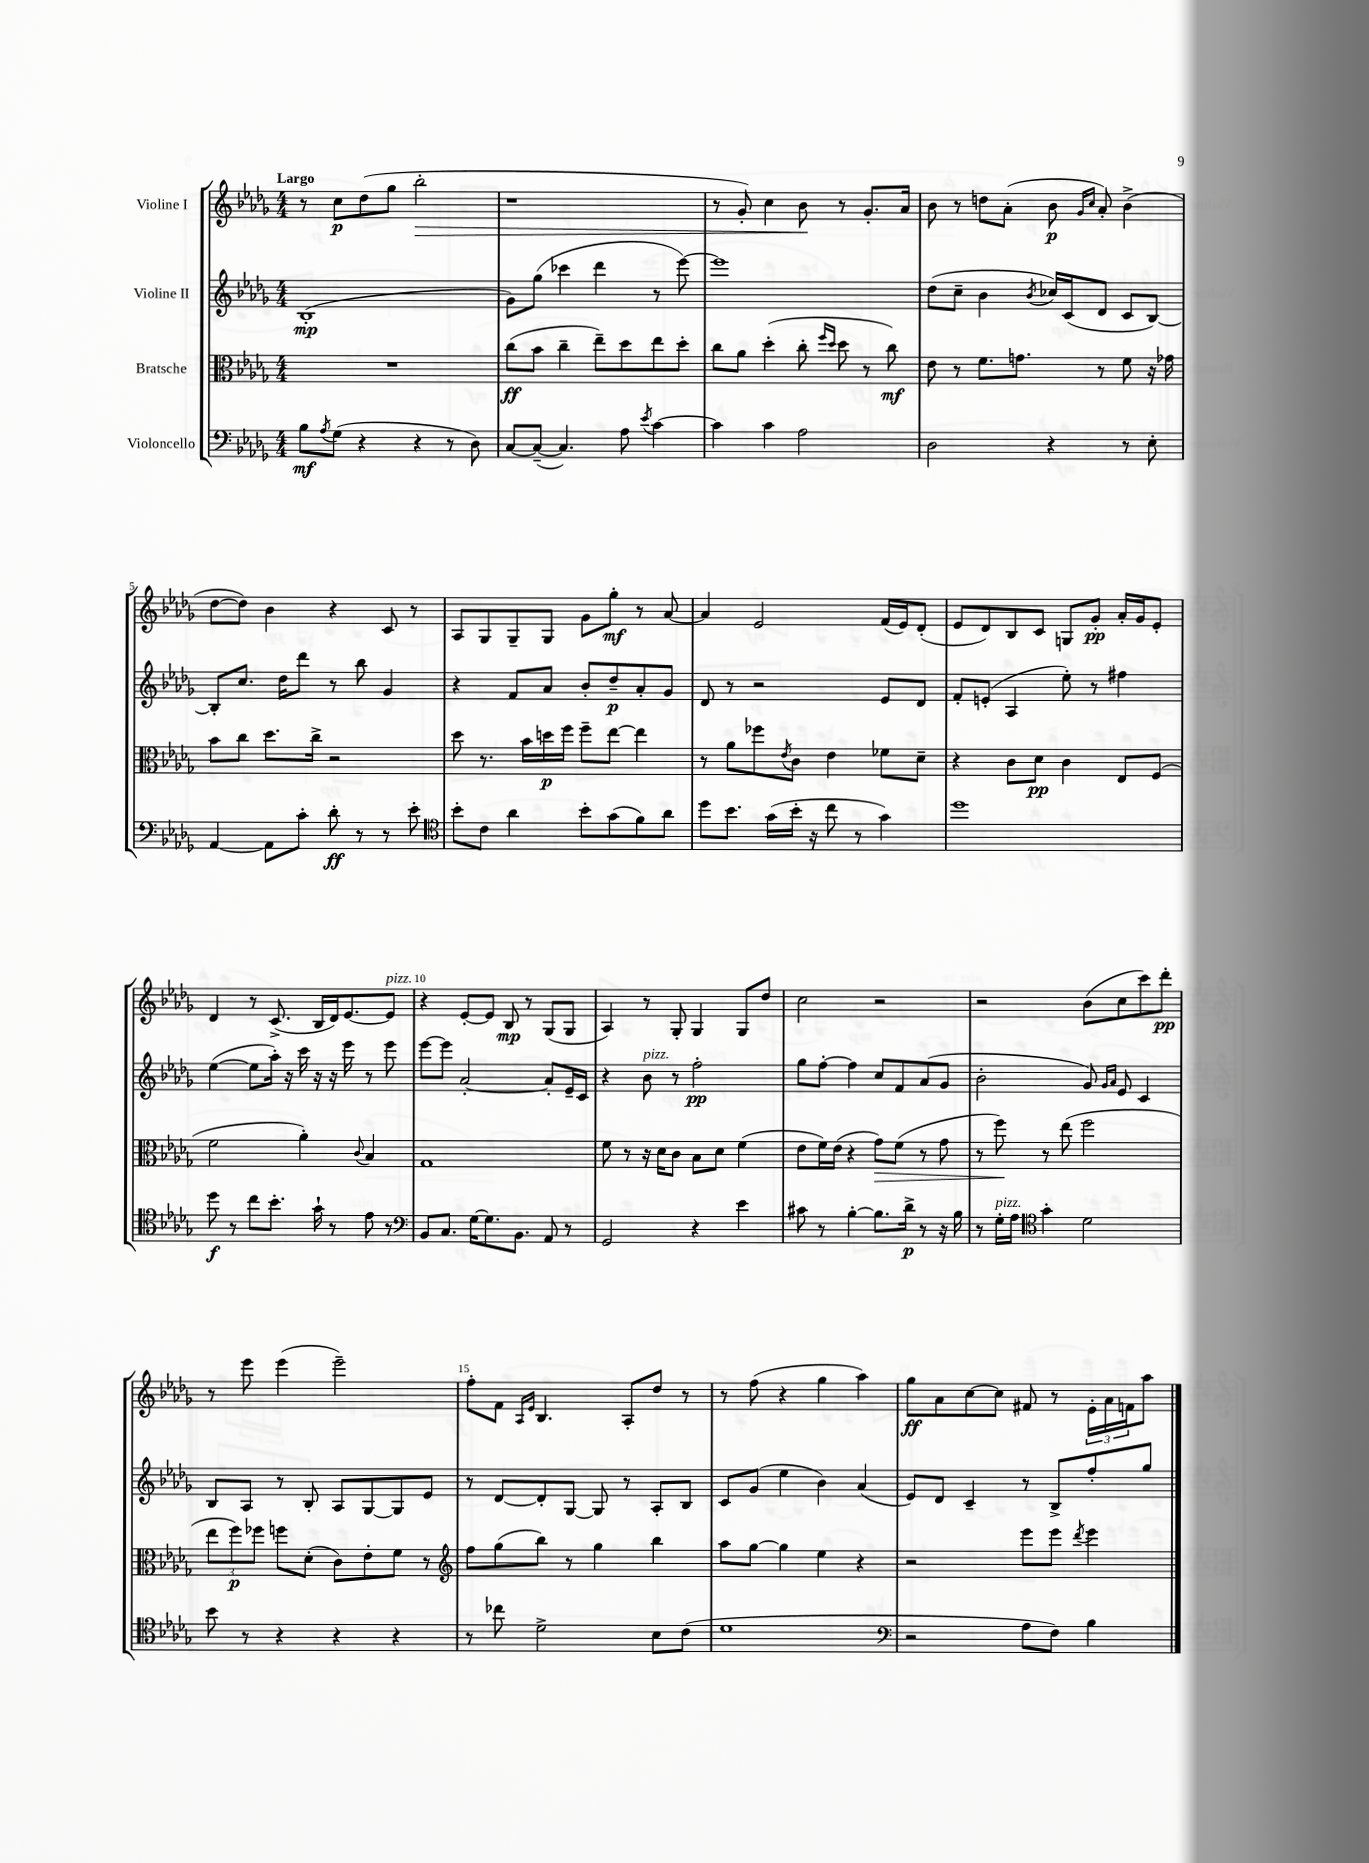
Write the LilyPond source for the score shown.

<<
\new StaffGroup <<
\new Staff = "s0" \with { instrumentName = "Violine I" } {
    \clef treble \key des \major \numericTimeSignature \time 4/4 \tempo "Largo"
    r8 c''8\p des''8( ges''8 bes''2-.\> |
    r1 |
    r8 ges'8-.) c''4 bes'8\! r8 ges'8.-. aes'16 |
    bes'8 r8 d''8 aes'8-.( bes'8\p \grace { ges'16 c''16 } aes'8-.) bes'4->( |
    des''8~ des''8) bes'4 r4 c'8 r8 |
    aes8 ges8 ges8-- ges8 ges'8 ges''8-.\mf r8 aes'8~ |
    aes'4 ees'2 f'16( ees'16) des'8-.( |
    ees'8 des'8) bes8 c'8 g8 ges'8-.\pp aes'16-. ges'16 ees'8-. |
    des'4 r8 c'8.->( bes16 des'16) ees'8.~ ees'8^\markup { \italic "pizz." } |
    r4 ees'8~-. ees'8 bes8\mp r8 ges8( ges8 |
    aes4) r8 ges8-. ges4 ges8 des''8 |
    c''2 r2 |
    r2 bes'8( c''8 c'''8) des'''8-.\pp |
    r8 ees'''8 ees'''4( ees'''2--) |
    f''8-. f'8 \grace { aes16 ees'16 } bes4. aes8-. des''8 r8 |
    r8 f''8( r4 ges''4 aes''4) |
    ges''8\ff aes'8 c''8~ c''8 fis'8 r8 \tuplet 3/2 { ees'16-. aes'16 f'16 } aes''8 \bar "|." |
}
\new Staff = "s1" \with { instrumentName = "Violine II" } {
    \clef treble \key des \major \numericTimeSignature \time 4/4
    bes1-.\mp( |
    ges'8) ges''8( ces'''4 des'''4 r8 ees'''8~) |
    ees'''1 |
    des''8( c''8-- bes'4 \acciaccatura { bes'8 } ces''16) c'16( des'8 c'8 bes8~) |
    bes8-. c''8. des''16 des'''8 r8 bes''8 ges'4 |
    r4 f'8 aes'8 bes'8-. des''8--\p aes'8-. ges'8 |
    des'8 r8 r2 ees'8 des'8 |
    f'8-. e'8-.( aes4 ees''8-.) r8 fis''4 |
    ees''4~( ees''8 aes''16-.) r16 c'''16 r16 r16 ees'''16 r8 ees'''8 |
    ees'''8~ ees'''8 aes'2~-. aes'8-. ees'16-- c'16 |
    r4 bes'8^\markup { \italic "pizz." } r8 f''2-.\pp |
    ges''8 f''8~-. f''4 c''8 f'8 aes'8( ges'8 |
    bes'2-. ges'8) \grace { ges'16 aes'16 } ees'8 c'4 |
    bes8 aes8 r8 bes8-. aes8 ges8~ ges8 ees'8 |
    r8 des'8~ des'8-. ges8~ ges8 r8 aes8-. bes8 |
    c'8 ges'8( ees''4 bes'4) aes'4( |
    ees'8) des'8 c'4-- r8 bes8-> f''8-. ges''8 \bar "|." |
}
\new Staff = "s2" \with { instrumentName = "Bratsche" } {
    \clef alto \key des \major \numericTimeSignature \time 4/4
    R1 |
    c''8\ff( bes'8 c''4-- ees''8--) des''8 ees''8 des''8-. |
    c''8 aes'8 des''4-.( c''8-. \grace { f''16 des''16 } des''8 r8 c''8\mf) |
    ees'8 r8 f'8. g'8. r8 f'8 r16 ges'16 |
    bes'8 c''8 des''8. c''16-> r2 |
    des''8 r8. bes'16 d''16\p f''16 f''8-- ees''8~ ees''4 |
    r8 aes'8 fes''8 \acciaccatura { ees'8 } c'8 ees'4 fes'8 des'8-- |
    r4 c'8 des'8\pp c'4 ees8 f8( |
    f'2 aes'4-.) \appoggiatura { c'8 } bes4 |
    ges1 |
    f'8 r8 r16 des'16 c'8 bes8 des'8 f'4( |
    ees'8 f'16) ees'16( r4 ges'8\>) f'8( r8 ges'8 |
    r8 f''8\!) r8 ees''8( f''2 |
    \tuplet 3/2 { ees''8 f''8\p) fes''8 } f''8 des'8-.( c'8) ees'8-. f'8 r8 |
    \clef treble f''8 ges''8( bes''8) r8 ges''4 bes''4 |
    aes''8 ges''8~ ges''4 ees''4 r4 |
    r2 ees'''8 ees'''8 \acciaccatura { des'''8 } ees'''4 \bar "|." |
}
\new Staff = "s3" \with { instrumentName = "Violoncello" } {
    \clef bass \key des \major \numericTimeSignature \time 4/4
    bes8\mf \acciaccatura { aes8 } ges8( r4 r4 r8 des8) |
    c8~ c8~--( c4.) aes8 \acciaccatura { ees'8 } c'4~ |
    c'4 c'4 aes2 |
    des2 r4 r8 ees8-. |
    aes,4~ aes,8 c'8-. des'8-.\ff r8 r8 ees'8-. |
    \clef tenor bes'8-. c'8 aes'4 bes'8-. ges'8( f'8) aes'8 |
    des''8 bes'8. ges'16( bes'16-. r16 c''8 r8 ges'4) |
    des''1 |
    des''8\f r8 c''8 bes'8.-. ges'16-! r8 ees'8 r8 |
    \clef bass bes,8 c8. ges16~ ges8. bes,8. aes,8 r8 |
    ges,2 r4 ees'4 |
    cis'8 r8 bes4~-. bes8. des'16->\p r8 r16 bes16 |
    r8 ges16-.^\markup { \italic "pizz." } aes16 \clef tenor ges'4-. des'2 |
    bes'8 r8 r4 r4 r4 |
    r8 ces''8 des'2-> bes8 c'8( |
    des'1 |
    \clef bass r2 aes8 f8) bes4 \bar "|." |
}
>>
>>
\layout { \context { \Score \override BarNumber.break-visibility = ##(#f #t #t) barNumberVisibility = #(every-nth-bar-number-visible 5) } }
